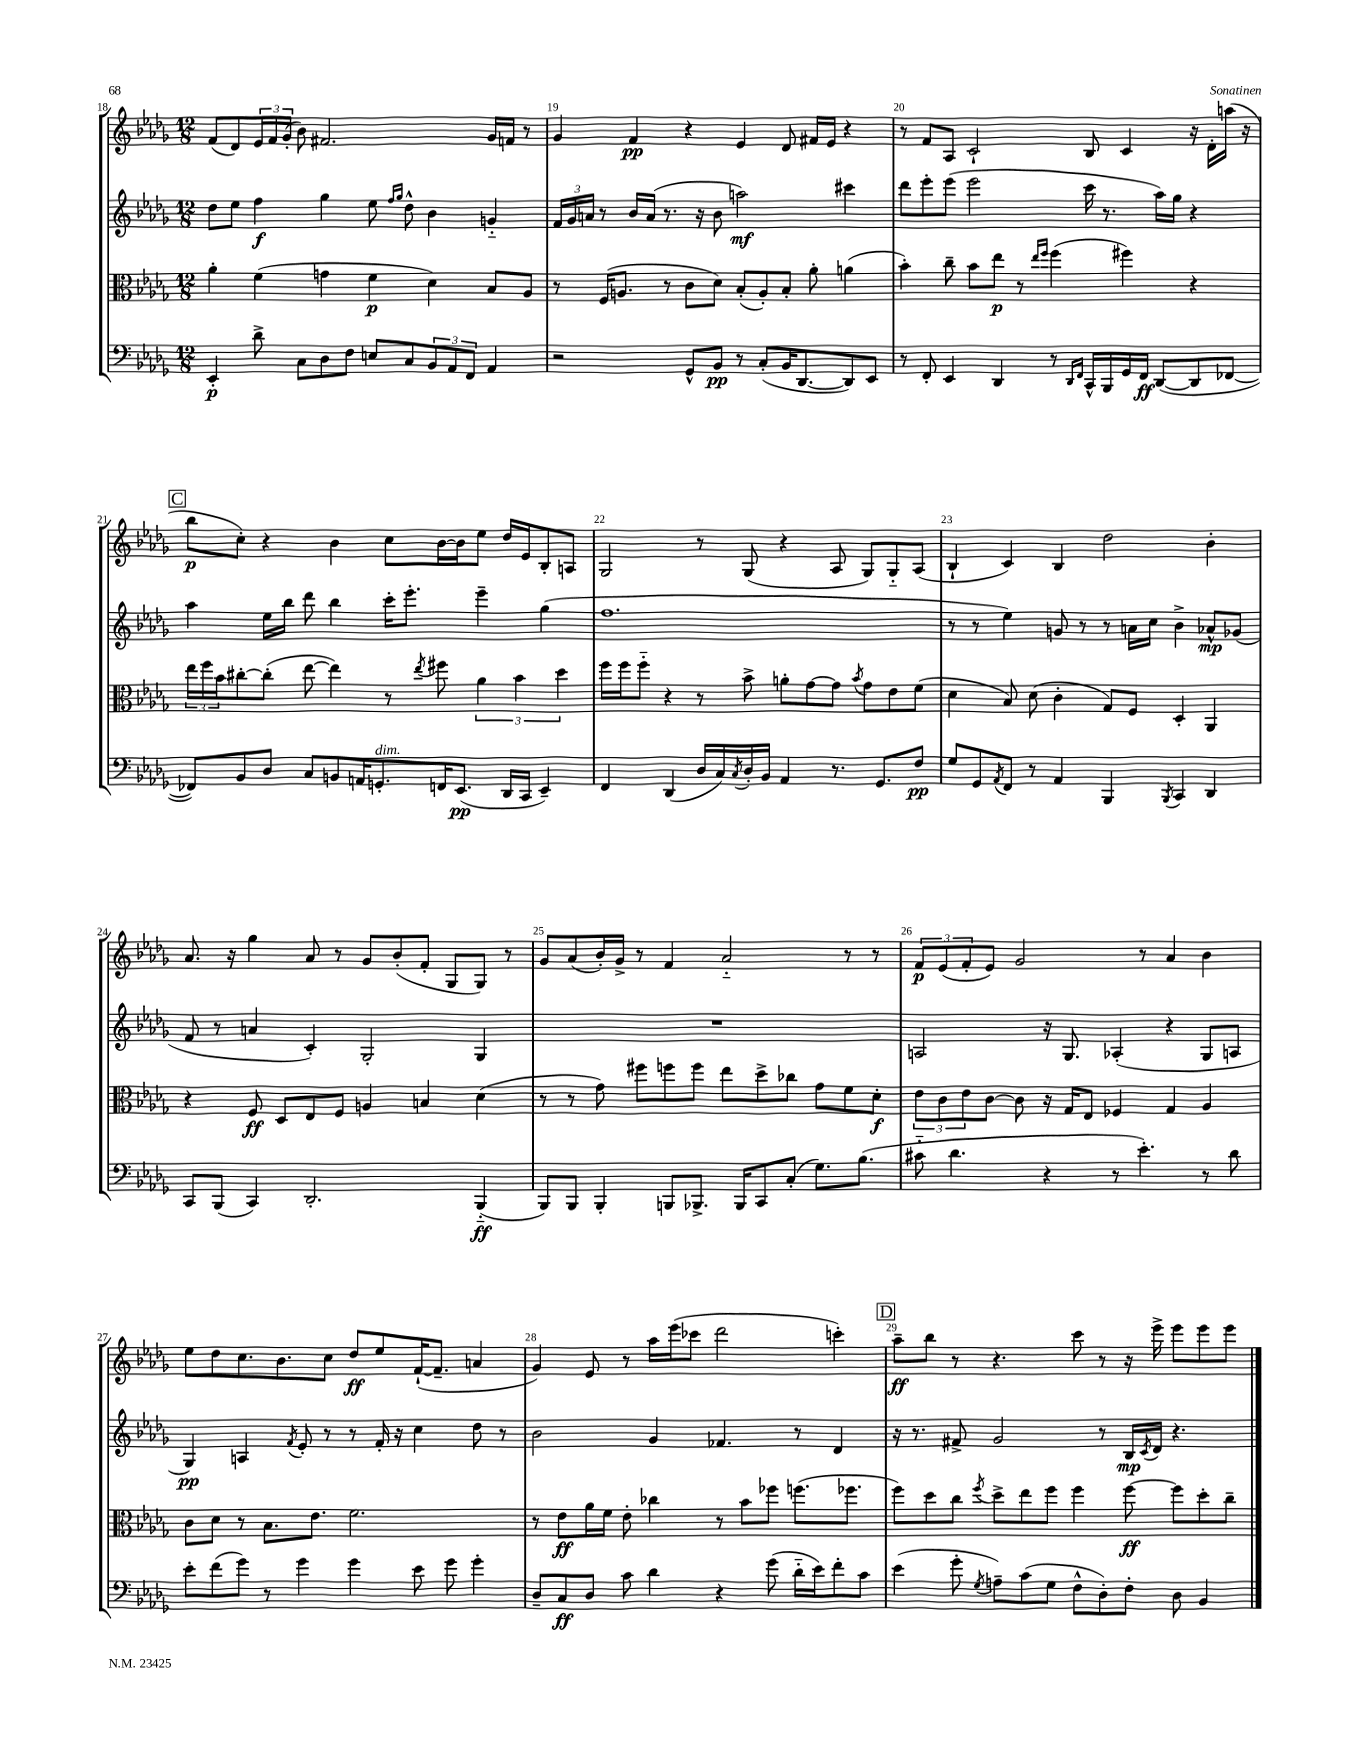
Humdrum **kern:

**kern	**dynam	**kern	**dynam	**kern	**dynam	**kern	**dynam
*part4	*part4	*part3	*part3	*part2	*part2	*part1	*part1
*staff4	*staff4	*staff3	*staff3	*staff2	*staff2	*staff1	*staff1
*clefF4	*	*clefC3	*	*clefG2	*	*clefG2	*
*k[b-e-a-d-g-]	*	*k[b-e-a-d-g-]	*	*k[b-e-a-d-g-]	*	*k[b-e-a-d-g-]	*
*M12/8	*	*M12/8	*	*M12/8	*	*M12/8	*
=18	=18	=18	=18	=18	=18	=18	=18
4EE-'/	p	4a-'\	.	8dd-\L	.	(8f/L	.
.	.	.	.	8ee-\J	.	8d-/)	.
8d-^\	.	(4f\	.	4ff\	f	24e-/L	.
.	.	.	.	.	.	24f/	.
.	.	.	.	.	.	(24g-'/JJ	.
8C\L	.	.	.	.	.	8b-\)	.
8D-\	.	4gn\	.	4gg-\	.	2.f#X/	.
8F\J	.	.	.	.	.	.	.
8En/L	.	4f\	p	8ee-\	.	.	.
.	.	.	.	16qqff/LL	.	.	.
.	.	.	.	16qqgg-/JJ	.	.	.
8C/	.	.	.	8dd-^^\	.	.	.
12BB-/	.	4d-\)	.	4b-\	.	.	.
12AA-/	.	.	.	.	.	.	.
12FF/J	.	.	.	.	.	.	.
4AA-/	.	8B-/L	.	4gn/	.	16g-/LL	.
.	.	.	.	.	.	16fn/JJ	.
.	.	8A-/J	.	.	.	8r	.
=19	=19	=19	=19	=19	=19	=19	=19
2r	.	8r	.	24f/LL	.	4g-/	.
.	.	.	.	24g-/	.	.	.
.	.	.	.	24an/JJ	.	.	.
.	.	(16F/KL	.	8r	.	.	.
.	.	8.An/J	.	.	.	.	.
.	.	.	.	16b-/LL	.	4f/	pp
.	.	.	.	(16a/JJ	.	.	.
.	.	8r	.	8.r	.	.	.
8GG-^^/L	.	8c\L	.	.	.	4r	.
.	.	.	.	16r	.	.	.
8BB-/J	pp	8d-\J)	.	8b-\	.	.	.
8r	.	(8B-'/L	.	2aan\)	mf	4e-/	.
(8C'/L	.	8A'/)	.	.	.	.	.
16BB-/K	.	8B-'/J	.	.	.	8d-/	.
[8.DD-/	.	.	.	.	.	.	.
.	.	8a-'\	.	.	.	16f#X/LL	.
.	.	.	.	.	.	16e-/JJ	.
8DD-/])	.	(4an\	.	4ccc#X\	.	4r	.
8EE-/J	.	.	.	.	.	.	.
=20	=20	=20	=20	=20	=20	=20	=20
8r	.	4b-'\)	.	8ddd-\L	.	8r	.
8FF'/	.	.	.	8eee-'\	.	8f/L	.
4EE-/	.	8cc~\	.	(8eee-\J	.	8A-/J	.
.	.	8b-\L	.	2eee-\	.	2c`/	.
4DD-/	.	8ee-\J	p	.	.	.	.
.	.	8r	.	.	.	.	.
.	.	16qqee-/LL	.	.	.	.	.
.	.	16qqff/JJ	.	.	.	.	.
8r	.	(4ff\	.	.	.	.	.
16qqDD-/LL	.	.	.	.	.	.	.
16qqFF/JJ	.	.	.	.	.	.	.
16CC^^/LL	.	.	.	16ccc\	.	8B-/	.
16BBB-/	.	.	.	8.r	.	.	.
16GG-/	.	4ff#X\)	.	.	.	4c/	.
16FF/JJ	ff	.	.	.	.	.	.
([8DD-/L	.	.	.	16aa-\LL)	.	.	.
.	.	.	.	16gg-\JJ	.	.	.
8DD-/]	.	4r	.	4r	.	16r	.
.	.	.	.	.	.	16d-'\LL	.
[8FF-X/J	.	.	.	.	.	(16aan\JJ	.
.	.	.	.	.	.	16r	.
!!LO:LB:g=z
!!LO:REH:place=s1:t=C
=21	=21	=21	=21	=21	=21	=21	=21
8FF-X/L])	.	24ee-\LL	.	4aa-\	.	8bb-\L	p
.	.	24ff\	.	.	.	.	.
.	.	24b-\J	.	.	.	.	.
8BB-/	.	[8cc#X'\	.	.	.	8cc'\J)	.
8D-/J	.	(8cc#'\J]	.	16ee-\LL	.	4r	.
.	.	.	.	16bb-\JJ	.	.	.
8C/L	.	[8ee-\	.	8ddd-\	.	.	.
8BBn/	.	4ee-\])	.	4bb-\	.	4b-\	.
16AAn/K	.	.	.	.	.	.	.
!LO:TX:a:i:t=dim.	!	!	!	!	!	!	!
8.GGn'/	.	.	.	.	.	.	.
.	.	8r	.	16ccc'\KL	.	8cc\L	.
.	.	.	.	8.eee-'\J	.	.	.
.	.	8qee-/	.	.	.	.	.
16FFn/K	.	8ff#X\	.	.	.	[16b-\L	.
(8.EE-/J	pp	.	.	.	.	16b-\J]	.
.	.	6a-\	.	4eee-~\	.	8ee-\J	.
16DD-/LL	.	.	.	.	.	16dd-/LL	.
.	.	6b-\	.	.	.	.	.
16CC/JJ	.	.	.	.	.	16e-/J	.
4EE-~/)	.	.	.	(4gg-\	.	8B-'/	.
.	.	6dd-\	.	.	.	.	.
.	.	.	.	.	.	8An/J	.
=22	=22	=22	=22	=22	=22	=22	=22
4FF/	.	16ff\LL	.	1.ff	.	2G-/	.
.	.	16ff\J	.	.	.	.	.
.	.	8ff\J	.	.	.	.	.
(4DD-/	.	4r	.	.	.	.	.
16D-/LL	.	8r	.	.	.	8r	.
16C/)	.	.	.	.	.	.	.
8qC/	.	.	.	.	.	.	.
16D-'/	.	8b-^\	.	.	.	(8G-/	.
16BB-/JJ	.	.	.	.	.	.	.
4AA-/	.	8an'\L	.	.	.	4r	.
.	.	[8g-\	.	.	.	.	.
8.r	.	8g-\J]	.	.	.	8A-/	.
.	.	8qb-/	.	.	.	.	.
.	.	8g-\L	.	.	.	8G-/L)	.
8.GG-/L	.	.	.	.	.	.	.
.	.	8e-\	.	.	.	8G-/	.
8F/J	pp	(8f\J	.	.	.	(8A-/J	.
=23	=23	=23	=23	=23	=23	=23	=23
8G-/L	.	4d-\	.	8r	.	4B-`/	.
8GG-/	.	.	.	8r	.	.	.
8qAA-/	.	.	.	.	.	.	.
8FF/J	.	8B-/)	.	4ee-\)	.	4c/)	.
8r	.	(8d-\	.	.	.	.	.
4AA-/	.	4c'\	.	8gn/	.	4B-/	.
.	.	.	.	8r	.	.	.
4BBB-/	.	8G-/L)	.	8r	.	2dd-\	.
.	.	8F/J	.	16an\LL	.	.	.
.	.	.	.	16cc\JJ	.	.	.
8qBBB-/	.	.	.	.	.	.	.
4CC/	.	4D-'/	.	4b-^\	.	.	.
4DD-/	.	4AA-/	.	8a-X^^/L	mp	4b-'\	.
.	.	.	.	(8g-X/J	.	.	.
!!LO:LB:g=z
=24	=24	=24	=24	=24	=24	=24	=24
8CC/L	.	4r	.	8f/	.	8.a-/	.
(8BBB-/J	.	.	.	8r	.	.	.
.	.	.	.	.	.	16r	.
4CC/)	.	8F/	ff	4an/	.	4gg-\	.
.	.	8D-/L	.	.	.	.	.
2.DD-'/	.	8E-/	.	4c'/)	.	8a-/	.
.	.	8F/J	.	.	.	8r	.
.	.	4An/	.	2G-'/	.	8g-/L	.
.	.	.	.	.	.	(8b-'/	.
.	.	4Bn/	.	.	.	8f'/J	.
.	.	.	.	.	.	8G-/L	.
(4BBB-/	ff	(4d-\	.	4G-/	.	8G-/J)	.
.	.	.	.	.	.	8r	.
=25	=25	=25	=25	=25	=25	=25	=25
8BBB-/L)	.	8r	.	1.r	.	8g-/L	.
8BBB-/J	.	8r	.	.	.	(8a-/	.
4BBB-'/	.	8g-\)	.	.	.	16b-'/L)	.
.	.	.	.	.	.	16g-^/JJ	.
.	.	8ff#X\L	.	.	.	8r	.
8BBBn/L	.	8ffn\	.	.	.	4f/	.
8.BBB-X^/J	.	8ff\J	.	.	.	.	.
.	.	8ee-\L	.	.	.	2a-/	.
16BBB-/KL	.	.	.	.	.	.	.
8CC/	.	8dd-^\	.	.	.	.	.
(8C'/J	.	8cc-X\J	.	.	.	.	.
8.G-\L)	.	8g-\L	.	.	.	.	.
.	.	8f\	.	.	.	8r	.
(8.B-\J	.	.	.	.	.	.	.
.	.	8d-'\J	f	.	.	8r	.
=26	=26	=26	=26	=26	=26	=26	=26
8c#X\	.	12e-\L	.	2An/	.	12f/L	p
.	.	12c\	.	.	.	(12e-/	.
4.d-\	.	.	.	.	.	.	.
.	.	12e-\	.	.	.	12f'/	.
.	.	[8c\J	.	.	.	8e-/J)	.
.	.	8c\]	.	.	.	2g-/	.
4r	.	16r	.	16r	.	.	.
.	.	16G-/KL	.	8.G-/	.	.	.
.	.	8E-/J	.	.	.	.	.
8r	.	4F-X/	.	(4A-X'/	.	.	.
4.e-'\)	.	.	.	.	.	8r	.
.	.	4G-/	.	4r	.	4a-/	.
8r	.	4A-/	.	8G-/L	.	4b-\	.
8d-\	.	.	.	8An/J	.	.	.
!!LO:LB:g=z
=27	=27	=27	=27	=27	=27	=27	=27
8e-'\L	.	8c\L	.	4G-/)	pp	8ee-\L	.
(8f\	.	8d-\J	.	.	.	8dd-\	.
8g-\J)	.	8r	.	4An/	.	8.cc\	.
8r	.	8.B-\L	.	.	.	.	.
.	.	.	.	.	.	8.b-\	.
.	.	.	.	8qf/	.	.	.
4g-\	.	.	.	8e-'/	.	.	.
.	.	8.e-\J	.	.	.	.	.
.	.	.	.	8r	.	8cc\J	.
4g-\	.	2.f\	.	8r	.	8dd-/L	ff
.	.	.	.	16f'/	.	8ee-/	.
.	.	.	.	16r	.	.	.
8e-\	.	.	.	4cc\	.	([16f`/K	.
.	.	.	.	.	.	8.f~/J]	.
8g-\	.	.	.	.	.	.	.
4g-'\	.	.	.	8dd-\	.	4an/	.
.	.	.	.	8r	.	.	.
=28	=28	=28	=28	=28	=28	=28	=28
8D-~/L	.	8r	.	2b-\	.	4g-/)	.
8C/	ff	8e-\L	ff	.	.	.	.
8D-/J	.	16a-\L	.	.	.	8e-/	.
.	.	16f\JJ	.	.	.	.	.
8c\	.	8e-'\	.	.	.	8r	.
4d-\	.	4cc-X\	.	4g-/	.	16aa-\LL	.
.	.	.	.	.	.	(16eee-\J	.
.	.	.	.	.	.	8ccc-X\J	.
4r	.	8r	.	4.f-X/	.	2ddd-\	.
.	.	8b-\L	.	.	.	.	.
(8g-\	.	8ff-X\J	.	.	.	.	.
16d-\LL	.	(8.ffn\L	.	8r	.	.	.
16e-\J)	.	.	.	.	.	.	.
8f'\	.	.	.	4d-/	.	4cccn'\)	.
.	.	8.ff-X\J	.	.	.	.	.
8c\J	.	.	.	.	.	.	.
!!LO:REH:place=s1:t=D
=29	=29	=29	=29	=29	=29	=29	=29
(4e-\	.	8ff\L)	.	16r	.	8aa-~\L	ff
.	.	.	.	8.r	.	.	.
.	.	8dd-\	.	.	.	8bb-\J	.
8g-'\	.	8cc\J	.	8f#X^/	.	8r	.
8qG-/	.	8qff/	.	.	.	.	.
8An~\L)	.	8dd-^\L	.	2g-/	.	4.r	.
(8c\	.	8ee-\	.	.	.	.	.
8G-\J	.	8ff\J	.	.	.	.	.
8F^^\L	.	4ff\	.	.	.	8ccc\	.
8D-'\)	.	.	.	8r	.	8r	.
8F'\J	.	[8ff\	ff	16B-/LL	mp	16r	.
.	.	.	.	8qc/	.	.	.
.	.	.	.	16d-/JJ	.	16eee-^\	.
8D-\	.	8ff\L]	.	4.r	.	8eee-\L	.
4BB-/	.	8dd-'\	.	.	.	8eee-\	.
.	.	8cc~\J	.	.	.	8eee-\J	.
==	==	==	==	==	==	==	==
*-	*-	*-	*-	*-	*-	*-	*-
